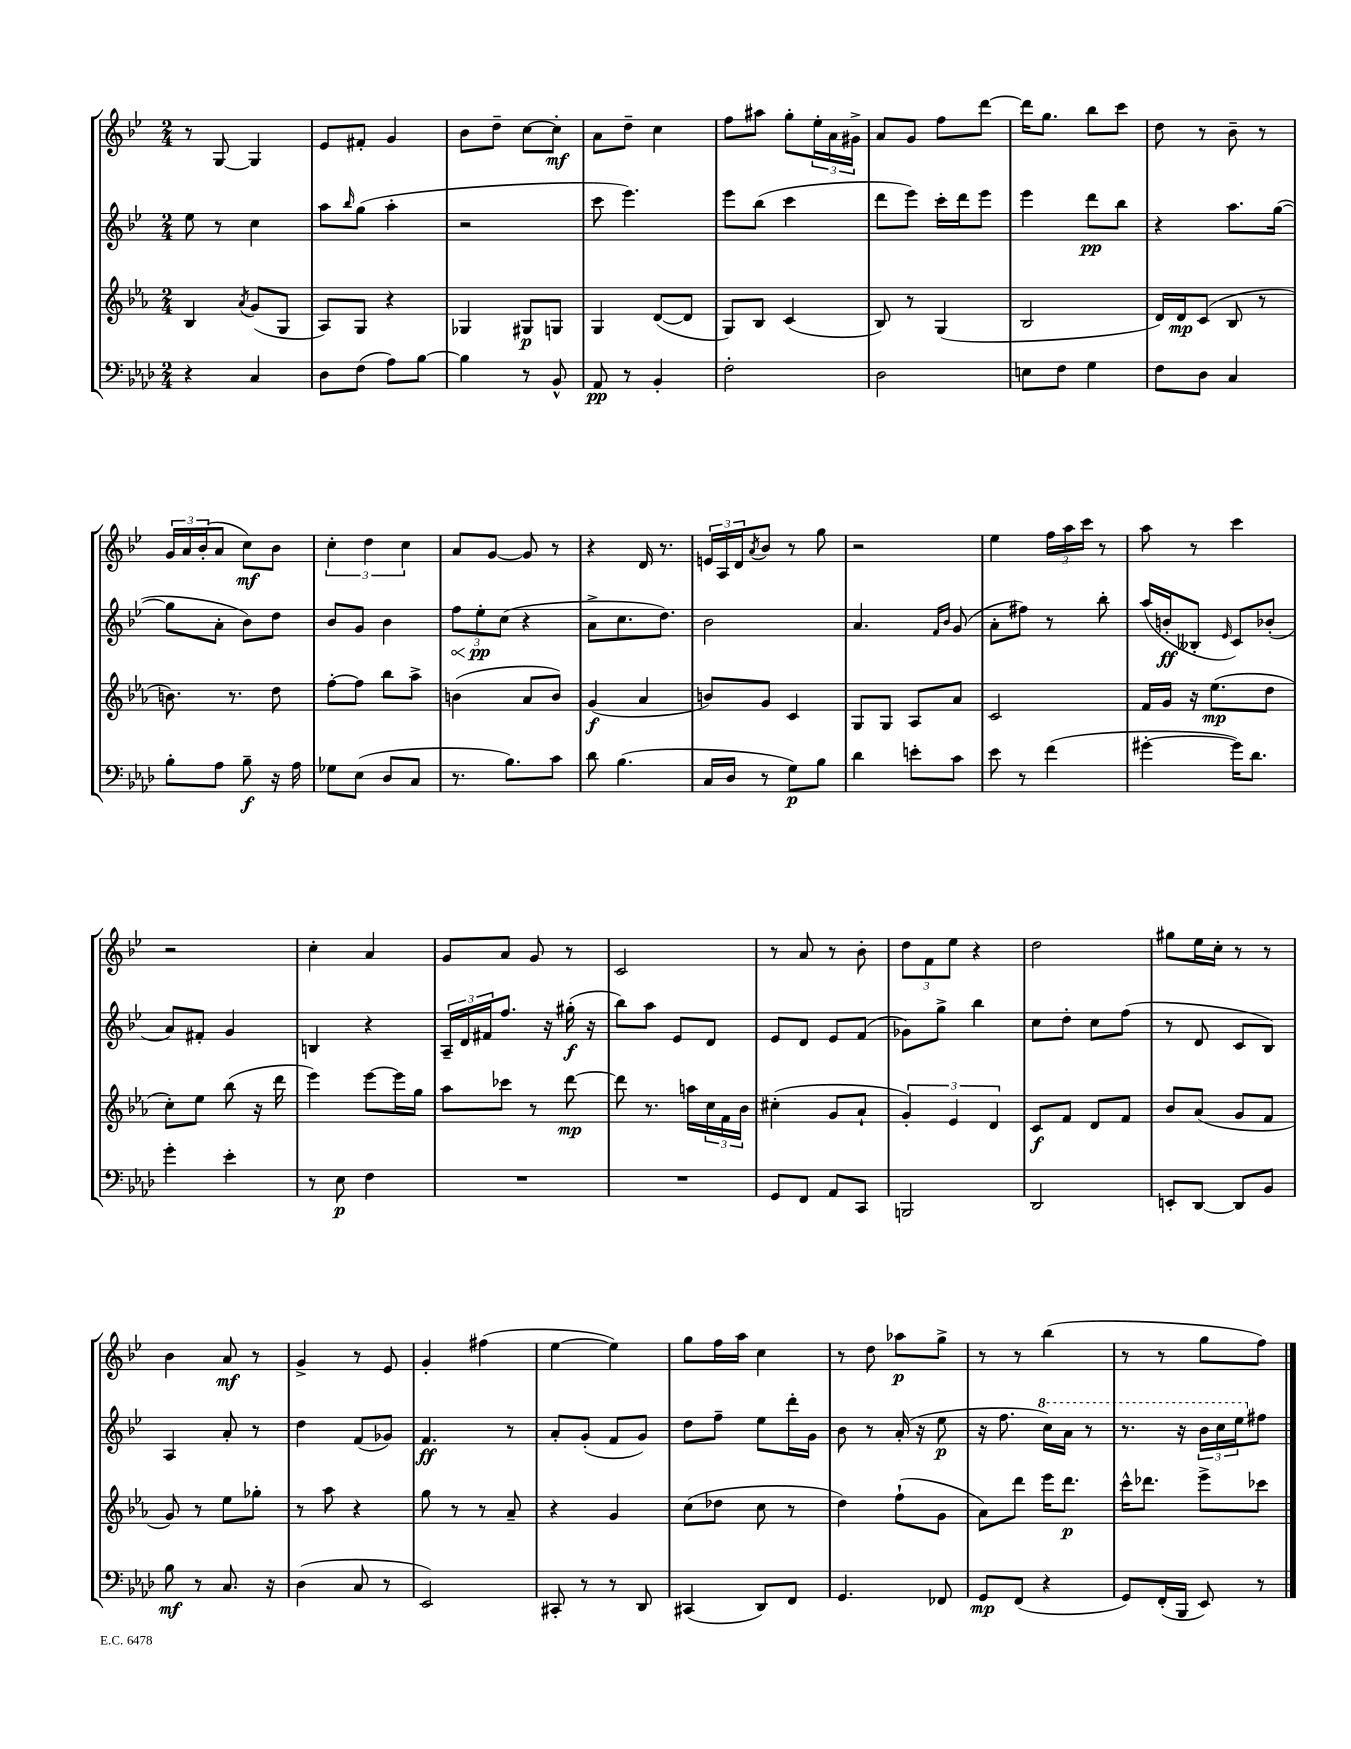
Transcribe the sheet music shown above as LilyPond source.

<<
\new StaffGroup <<
\new Staff = "s0" {
    \clef treble \key bes \major \numericTimeSignature \time 2/4
    r8 g8~ g4 |
    ees'8 fis'8-. g'4 |
    bes'8 d''8-- c''8~ c''8-.\mf |
    a'8 d''8-- c''4 |
    f''8 ais''8 g''8-. \tuplet 3/2 { ees''16-. a'16 gis'16-> } |
    a'8 g'8 f''8 d'''8~ |
    d'''16 g''8. bes''8 c'''8 |
    d''8 r8 bes'8-- r8 |
    \tuplet 3/2 { g'16 a'16 bes'16-.( } a'8 c''8\mf) bes'8 |
    \tuplet 3/2 { c''4-. d''4 c''4 } |
    a'8 g'8~ g'8 r8 |
    r4 d'16 r8. |
    \tuplet 3/2 { e'16 a16 d'16 } \acciaccatura { a'8 } bes'8 r8 g''8 |
    r2 |
    ees''4 \tuplet 3/2 { f''16 a''16 c'''16 } r8 |
    a''8 r8 c'''4 |
    r2 |
    c''4-. a'4 |
    g'8 a'8 g'8 r8 |
    c'2 |
    r8 a'8 r8 bes'8-. |
    \tuplet 3/2 { d''8 f'8 ees''8 } r4 |
    d''2 |
    gis''8 ees''16 c''16-. r8 r8 |
    bes'4 a'8\mf r8 |
    g'4-> r8 ees'8 |
    g'4-. fis''4( |
    ees''4~ ees''4) |
    g''8 f''16 a''16 c''4 |
    r8 d''8 aes''8\p g''8-> |
    r8 r8 bes''4( |
    r8 r8 g''8 f''8) \bar "|." |
}
\new Staff = "s1" {
    \clef treble \key bes \major \numericTimeSignature \time 2/4
    ees''8 r8 c''4 |
    a''8 \grace { bes''16 } g''8( a''4-. |
    r2 |
    c'''8 ees'''4.) |
    ees'''8 bes''8( c'''4 |
    d'''8 ees'''8) c'''16-. d'''16 ees'''8 |
    ees'''4 d'''8\pp bes''8 |
    r4 a''8. g''16~( |
    g''8 a'8-. bes'8) d''8 |
    bes'8 g'8 bes'4 |
    \tuplet 3/2 { \once \override Hairpin.circled-tip = ##t f''8\< ees''8-.\pp\! c''8( } r4 |
    a'8-> c''8. d''8.) |
    bes'2 |
    a'4. \grace { f'16 bes'16 } g'8( |
    a'8-. fis''8) r8 bes''8-. |
    a''16( b'16-.\ff beses8-. \grace { ees'16 } c'8) bes'8-.( |
    a'8) fis'8-. g'4 |
    b4 r4 |
    \tuplet 3/2 { a16-- d'16 fis'16 } f''8. r16 gis''16-.\f( r16 |
    bes''8) a''8 ees'8 d'8 |
    ees'8 d'8 ees'8 f'8( |
    ges'8) g''8-> bes''4 |
    c''8 d''8-. c''8 f''8( |
    r8 d'8 c'8 bes8) |
    a4 a'8-. r8 |
    d''4 f'8( ges'8) |
    f'4.\ff r8 |
    a'8-. g'8-.( f'8 g'8) |
    d''8 f''8-- ees''8 d'''16-. g'16 |
    bes'8 r8 a'16-.( r16 ees''8\p |
    r16 f''8. \ottava #1 c'''16) a''16 r8 |
    r8. r16 \tuplet 3/2 { bes''16 c'''16 ees'''16 \ottava #0 } fis''8 \bar "|." |
}
\new Staff = "s2" {
    \clef treble \key ees \major \numericTimeSignature \time 2/4
    bes4 \acciaccatura { aes'8 } g'8( g8 |
    aes8) g8 r4 |
    ges4 gis8\p g8 |
    g4 d'8~( d'8 |
    g8) bes8 c'4( |
    bes8) r8 g4( |
    bes2 |
    d'16) d'16\mp c'8( bes8 r8 |
    b'8.) r8. d''8 |
    f''8~-. f''8 bes''8 aes''8-> |
    b'4( aes'8 b'8) |
    g'4\f( aes'4 |
    b'8) g'8 c'4 |
    g8 g8 aes8 aes'8 |
    c'2 |
    f'16 g'16 r16 ees''8.\mp( d''8 |
    c''8-.) ees''8 bes''8( r16 d'''16 |
    ees'''4) ees'''8~ ees'''16 g''16 |
    aes''8 ces'''8 r8 d'''8~\mp |
    d'''8 r8. a''16 \tuplet 3/2 { c''16 f'16 bes'16 } |
    cis''4-.( g'8 aes'8-! |
    \tuplet 3/2 { g'4-.) ees'4 d'4 } |
    c'8\f f'8 d'8 f'8 |
    bes'8 aes'8( g'8 f'8 |
    g'8) r8 ees''8 ges''8-. |
    r8 aes''8 r4 |
    g''8 r8 r8 aes'8-- |
    r4 g'4 |
    c''8( des''8 c''8 r8 |
    d''4) f''8-!( g'8 |
    aes'8) d'''8 ees'''16 d'''8.\p |
    c'''16-^ des'''8. ees'''8-> ces'''8 \bar "|." |
}
\new Staff = "s3" {
    \clef bass \key aes \major \numericTimeSignature \time 2/4
    r4 c4 |
    des8 f8( aes8) bes8~ |
    bes4 r8 bes,8-^ |
    aes,8\pp r8 bes,4-. |
    f2-. |
    des2 |
    e8 f8 g4 |
    f8 des8 c4 |
    bes8-. aes8 bes8--\f r16 aes16 |
    ges8 ees8( des8 c8 |
    r8. bes8.) c'8 |
    des'8 bes4.( |
    c16 des16 r8 g8\p) bes8 |
    des'4 e'8-. c'8 |
    ees'8 r8 f'4( |
    gis'4~-. gis'16) des'8. |
    g'4-. ees'4-. |
    r8 ees8\p f4 |
    R2 |
    R2 |
    g,8 f,8 aes,8 c,8 |
    b,,2 |
    des,2 |
    e,8-. des,8~ des,8 bes,8 |
    bes8\mf r8 c8. r16 |
    des4( c8 r8 |
    ees,2) |
    cis,8-. r8 r8 des,8 |
    cis,4( des,8) f,8 |
    g,4. fes,8 |
    g,8\mp f,8( r4 |
    g,8) f,16-.( bes,,16 ees,8) r8 \bar "|." |
}
>>
>>
\layout { \context { \Score \remove "Bar_number_engraver" } }
